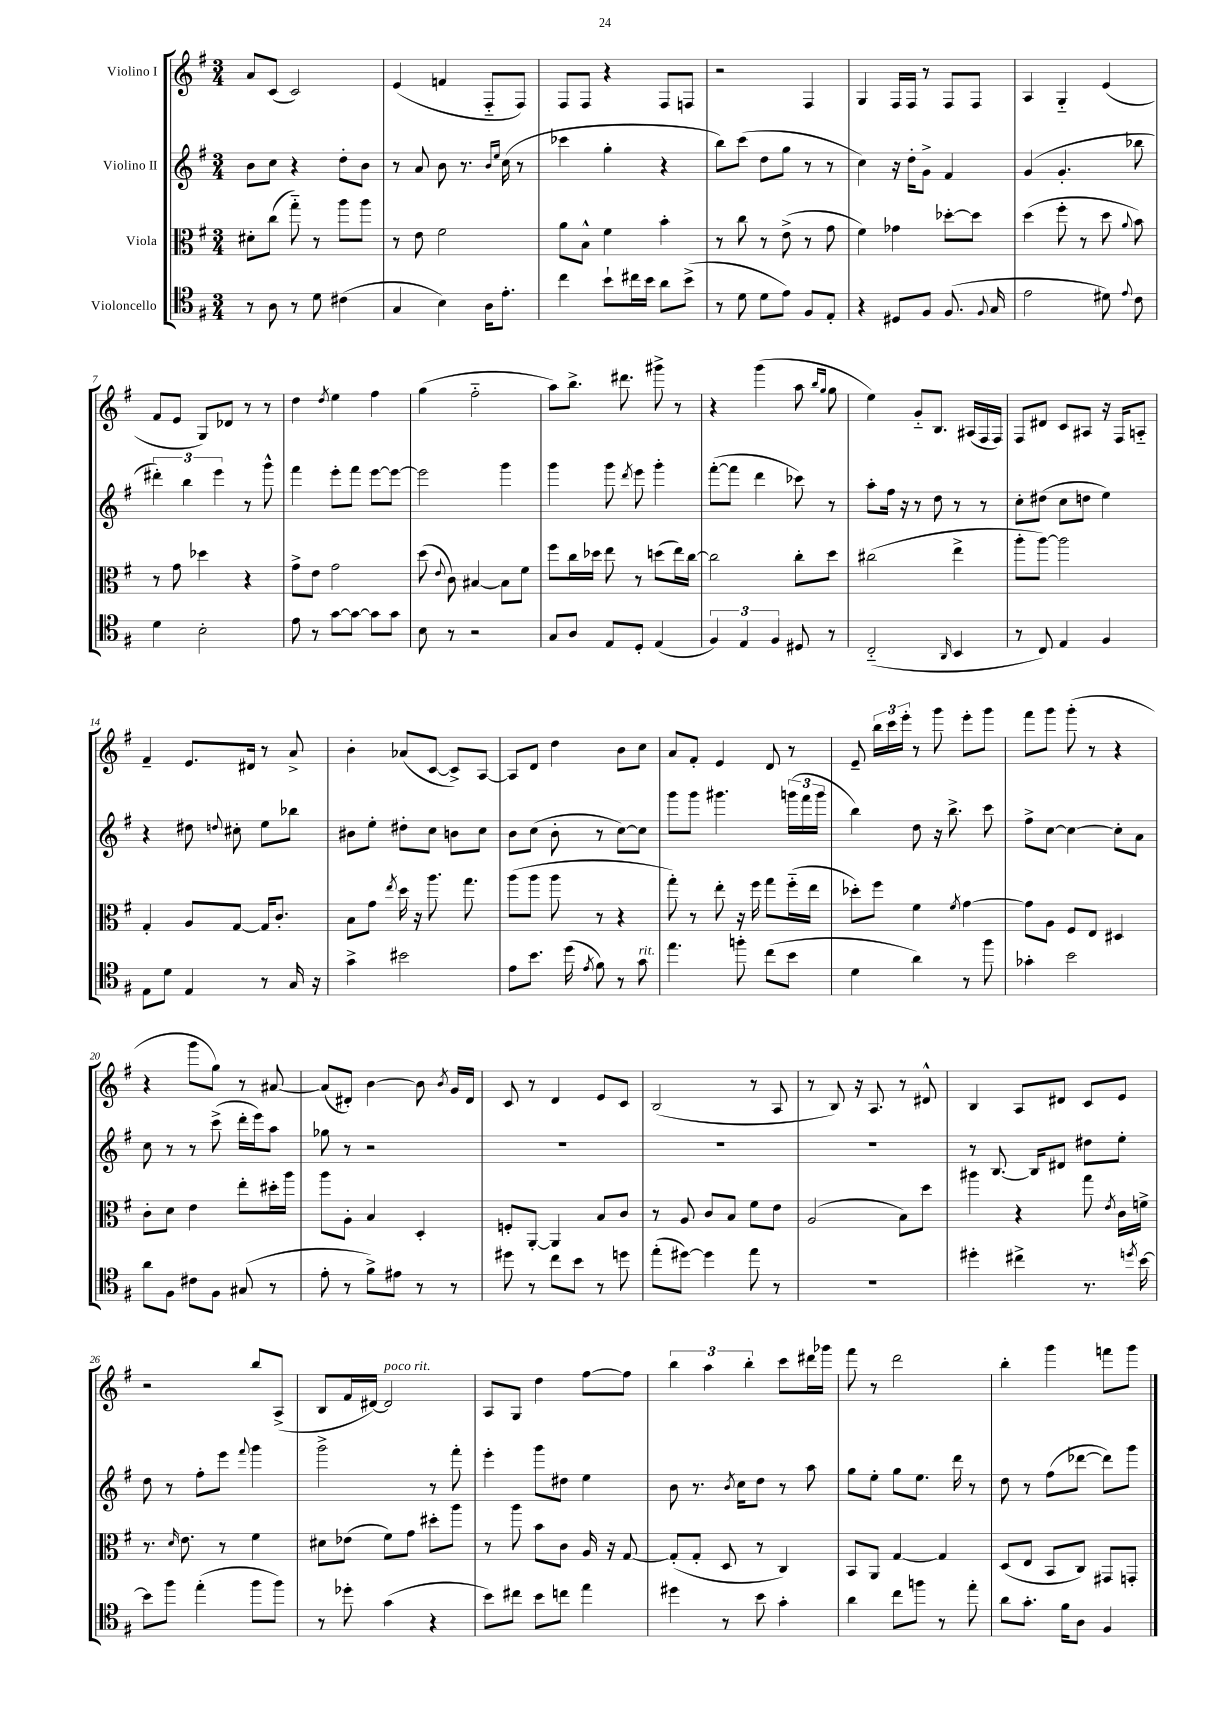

**kern	**kern	**kern	**kern
*staff4	*staff3	*staff2	*staff1
*clefC4	*clefC3	*clefG2	*clefG2
*k[f#]	*k[f#]	*k[f#]	*k[f#]
*M3/4	*M3/4	*M3/4	*M3/4
8r	8d#'\L	8b\L	8a/L
8A\	(8cc\J	8cc\J	(8c/J
8r	8gg'~\)	4r	2c/)
8d\	8r	.	.
(4c#\	8aa\L	8dd'\L	.
.	8aa\J	8b\J	.
=	=	=	=
4G/	8r	8r	(4e/
.	8e\	8a/	.
4B\)	2f#\	8b\	4f/
.	.	8.r	.
16A\LK	.	.	8F#'~/L
.	.	16qqb/LL	.
.	.	16qqee/JJ	.
8.e'\J	.	(16cc\	.
.	.	8r	8F#/J)
=	=	=	=
4cc\	8a\L	4ccc-\	8F#/L
.	8B^^\J	.	8F#/J
8b`\L	4f#\	4gg'\	4r
16cc#\L	.	.	.
16b\JJ	.	.	.
8a\L	4b'\	4r	8F#/L
(8b^\J	.	.	8F/J
=	=	=	=
8r	8r	8bb\L)	2r
8d\	8cc\	(8ccc\J	.
8d\L	8r	8dd\L	.
8e\J)	(8e^\	8gg\J	.
8F#/L	8r	8r	4F#/
8E'/J	8g\	8r	.
=	=	=	=
4r	4f#\)	4cc\)	4G/
8D#/L	4g-\	16r	16F#/LL
.	.	16dd'\LK	16F#/JJ
8F#/J	.	8g^\J	8r
(8.F#/	[8dd-'\L	4f#/	8F#/L
.	8dd-\]J	.	8F#/J
8qqF#/	.	.	.
16G/	.	.	.
=	=	=	=
2e\	(4dd\	(4g/	4A/
.	8ff#'\	4.g'/	4G'~/
.	8r	.	.
8d#\)	8dd\	.	(4e/
8qqe/	8qqa/	.	.
8c\	8b\)	8bb-\	.
=	=	=	=
4d\	8r	6ddd#'\)	8f#/L
.	8g\	.	8e/J
.	.	6bb\	.
2B'\	4dd-\	.	8G/L)
.	.	6eee\	.
.	.	.	8d-/J
.	4r	8r	8r
.	.	8ggg^^\	8r
=	=	=	=
8e\	8g^\L	4fff#\	4dd\
8r	8e\J	.	.
.	.	.	8qdd/
[8g\L	2g\	8eee'\L	4ee\
8g\_J	.	8fff#\J	.
8g\]L	.	[8eee\L	4ff#\
8g\J	.	8eee\_J	.
=	=	=	=
8B\	(8dd\	2eee\]	(4gg\
.	8qqe/	.	.
8r	8c\)	.	.
2r	[4B#/	.	2ff#'~\
.	8B#\]L	4ggg\	.
.	8f#\J	.	.
=	=	=	=
8G/L	8ff#\L	4ggg\	8aa\L)
8A/J	16cc\L	.	8.bb^\J
.	16dd-\JJ	.	.
8E/L	8ee\	8ggg\	.
.	.	.	8.ddd#\
.	.	8qddd/	.
8D'/J	8r	8eee\	.
(4E/	(8dd\L	4ggg'\	8ggg#^\
.	16ee\L)	.	8r
.	[16cc\JJ	.	.
=	=	=	=
6F#/)	2cc\]	([8fff#'\L	4r
.	.	8fff#\]J	.
6E/	.	.	.
.	.	4ddd\	(4ggg\
6F#/	.	.	.
8D#/	8cc'\L	8ccc-\)	8aa\
.	.	.	16qqbb/LL
.	.	.	16qqgg/JJ
8r	8dd\J	8r	8gg\
=	=	=	=
(2C'~/	(2cc#\	8aa'\L	4ee\)
.	.	16ff#\Jk	.
.	.	16r	.
.	.	8r	8g'~/L
.	.	8dd\	8.B/J
16qqAA/	.	.	.
4BB/	4ee^\	8r	.
.	.	.	(16A#/LL
.	.	8r	16F#/
.	.	.	16F#/JJ)
=	=	=	=
8r	8aa'\L	8cc'\L	8F#/L
8C/)	[8aa\J)	(8dd#\J	8d#/J
4E/	2aa\]	8cc\L	8c/L
.	.	8dd\J	8A#/J
4F#/	.	4ee\)	16r
.	.	.	16F#/LK
.	.	.	8A'~/J
=	=	=	=
8E\L	4G'/	4r	4f#~/
8d\J	.	.	.
4E/	8A/L	8dd#\	8.e/L
.	.	8qqdd/	.
.	[8G/J	8cc#'\	.
.	.	.	16d#/Jk
8r	16G/]LK	8ee\L	8r
.	8.c'/J	.	.
16G/	.	8bb-\J	8a^/
16r	.	.	.
=	=	=	=
4g^\	8B\L	8b#\L	4b'\
.	8g\J	8ee'\J	.
.	8qee/	.	.
2b#\	16dd\	8dd#'\L	(8a-/L
.	16r	.	.
.	8.aa\	8cc\J	[8c/J
.	.	8b\L	8c^/]L)
.	8.gg\	.	.
.	.	8cc\J	[8A/J
=	=	=	=
8e\L	(8aa\L	8b\L	8A/]L
8.b\J	8aa\J	(8cc\J	8d/J
.	8aa\	8b'\	4dd\
(16dd\	.	.	.
8qe/	.	.	.
8f#\)	8r	8r	.
8r	4r	[8cc\L)	8b\L
8g\	.	8cc\]J	8cc\J
=	=	=	=
4.ee\	8gg'\)	8ggg\L	8a/L
.	8r	8ggg\J	8f#'/J
.	8ee'\	4.ggg#\	4e/
8ff'\	16r	.	.
.	16ff#\	.	.
(8cc\L	8gg\L	.	8d/
8b\J	(16ff#'~\L	(24ggg\LL	8r
.	.	24fff#\	.
.	16ee\JJ	.	.
.	.	24ggg\JJ	.
=	=	=	=
4d\	8dd-'\L)	4bb\)	8e~/
.	8ff#\J	.	24bb\LL
.	.	.	24ccc\
.	.	.	24eee'\JJ
4a\)	4f#\	8dd\	8r
.	.	16r	8ggg\
.	.	8.bb^\	.
.	8qf#/	.	.
8r	[4g\	.	8eee'\L
8ff#\	.	8ccc\	8ggg\J
=	=	=	=
4g-'\	8g\]L	8ff#^\L	8fff#\L
.	8A\J	[8cc\J	8ggg\J
2b\	8F#/L	4cc\_	(8ggg'\
.	8E/J	.	8r
.	4D#/	8cc'\]L	4r
.	.	8a\J	.
=	=	=	=
8a\L	8c'\L	8cc\	4r
8F#\J	8d\J	8r	.
8c#\L	4e\	8r	8ggg\L
8F#\J	.	(8ccc^\	8gg\J)
(8G#/	8ee'\L	16ddd'\LL	8r
.	.	16eee\J)	.
8r	16dd#'\L	8aa\J	[8a#/
.	16aa\JJ	.	.
=	=	=	=
8e'\	8aa\L	8gg-\	(8a#/]L
8r	8A'\J	8r	8d#'/J)
8f#^\L)	4B/	2r	[4b\
8e#\J	.	.	.
8r	4D'/	.	8b\]
.	.	.	8qb/
8r	.	.	16g/LL
.	.	.	16d#/JJ
=	=	=	=
8dd#\	8F'/L	2.r	8c/
8r	[8AA'/J	.	8r
8cc\L	4AA/]	.	4d/
8b\J	.	.	.
8r	8B/L	.	8e/L
8dd\	8c/J	.	8c/J
=	=	=	=
(8ee'\L	8r	2.r	(2B/
[8dd#\J)	8A/	.	.
4dd#\]	8c/L	.	.
.	8B/J	.	.
8ee\	8f#\L	.	8r
8r	8e\J	.	8A/
=	=	=	=
2.r	(2A/	2.r	8r
.	.	.	8B/)
.	.	.	16r
.	.	.	8.A/
.	8B\L)	.	8r
.	8dd\J	.	8d#^^/
=	=	=	=
4dd#'\	4aa#\	8r	4B/
.	.	[8.B/	.
4cc#^\	4r	.	8A/L
.	.	16B/]LK	.
.	.	8d#/J	8d#/J
8.r	8gg\	8dd#\L	8c/L
.	8qe/	.	.
.	16c\LL	8ee'\J	8e/J
8qdd/	.	.	.
[16b\	16f^\JJ	.	.
=	=	=	=
8b\]L	8.r	8dd\	2r
8ff#\J	.	8r	.
.	16qqd/	.	.
.	8.e\	.	.
(4ee'\	.	8ff#'\L	.
.	8r	8eee\J	.
.	.	8qqfff#/	.
8ff#\L	4f#\	4ggg\	8bb/L
8ff#\J)	.	.	(8A^/J
=	=	=	=
8r	8d#\L	2ggg^\	8B/L
8dd-'\	(8e-\J	.	16f#/L
.	.	.	[16d#/JJ)
(4g\	8f#\L)	.	2d#/]
.	8g\J	.	.
4r	8dd#'\L	8r	.
.	8aa\J	8fff#'\	.
=	=	=	=
8b\L)	8r	4eee'\	8A/L
8cc#\J	8aa\	.	8G/J
8b\L	8b\L	8ggg\L	4dd\
8cc\J	8c\J	8dd#\J	.
4ee\	16A/	4ee\	[8ff#\L
.	16r	.	.
.	[8G/	.	8ff#\]J
=	=	=	=
4dd#\	(8G'/]L	8b\	6bb\
.	8G'/J	8.r	.
.	.	.	6aa\
8r	8D/	.	.
.	.	8qb/	.
.	.	16cc\LK	.
.	.	.	6bb'\
8b\	8r	8dd\J	.
4g'\	4C/)	8r	8ccc\L
.	.	8aa\	16ddd#\L
.	.	.	16ggg-\JJ
=	=	=	=
4a\	8BB/L	8gg\L	8fff#\
.	8AA/J	8ee'\J	8r
8cc\L	[4G/	8gg\L	2ddd\
8ff\J	.	8.ee\J	.
8r	4G/]	.	.
.	.	16ddd\	.
8ee'\	.	8r	.
=	=	=	=
8a\L	(8D/L	8dd\	4bb'\
8.g'\J	8E/J	8r	.
.	8BB/L	(8ff#\L	4ggg\
16f#\LK	.	.	.
8A\J	8C/J)	[8ddd-\J	.
4F#/	8GG#/L	8ddd-\]L)	8fff\L
.	8GG'/J	8ggg\J	8ggg\J
==	==	==	==
*-	*-	*-	*-
